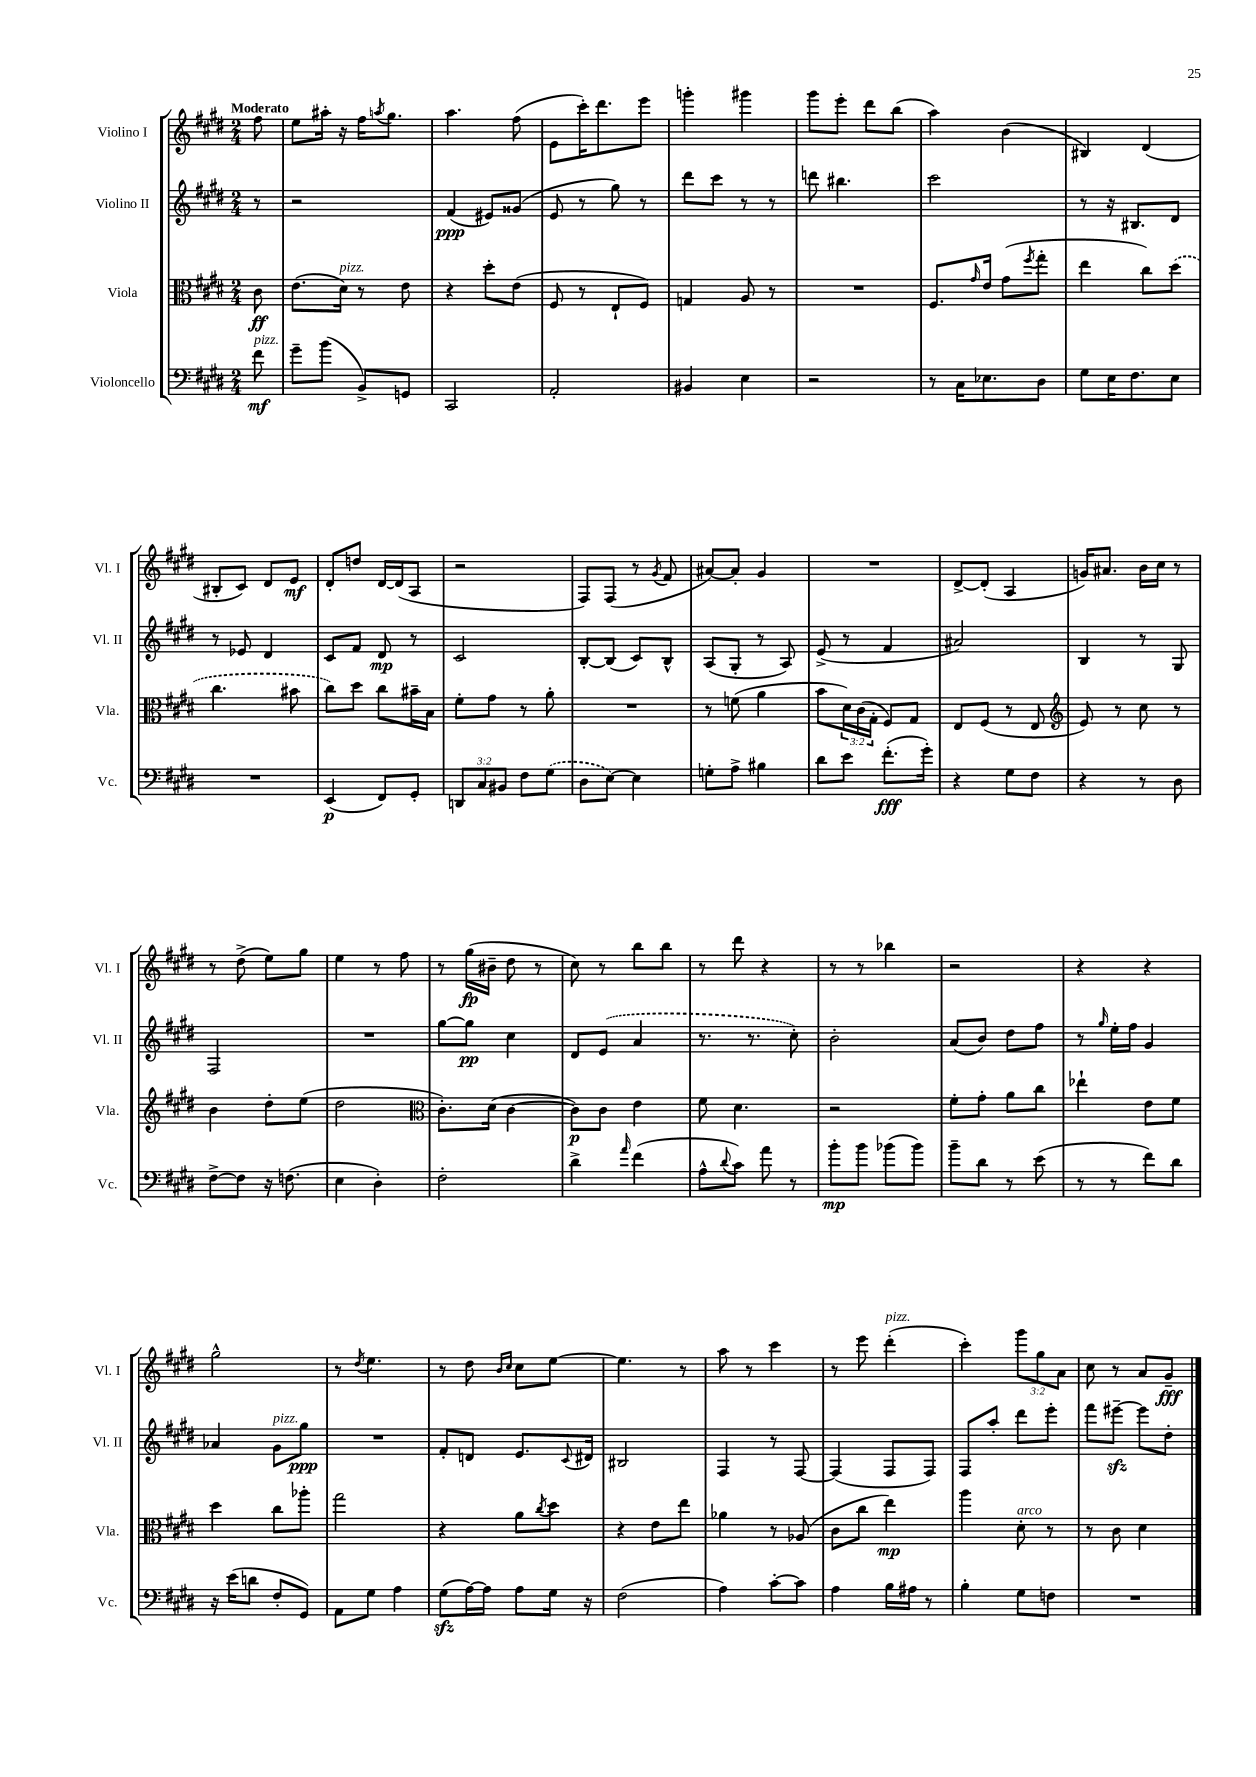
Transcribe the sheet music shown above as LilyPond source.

<<
\new StaffGroup <<
\new Staff = "s0" \with { instrumentName = "Violino I" shortInstrumentName = "Vl. I" } {
    \clef treble \key e \major \numericTimeSignature \time 2/4 \override Staff.TupletNumber.text = #tuplet-number::calc-fraction-text \partial 8 \tempo "Moderato"
    fis''8 |
    e''8 ais''16-. r16 fis''16 \acciaccatura { a''8 } gis''8. |
    a''4. fis''8( |
    e'8 cis'''16-.) dis'''8. e'''8 |
    g'''4-. gis'''4 |
    gis'''8 e'''8-. dis'''8 b''8( |
    a''4) b'4( |
    bis4) dis'4( |
    bis8-. cis'8) dis'8 e'8\mf |
    dis'8-. d''8 dis'16~ dis'16( a8 |
    r2 |
    fis8) fis8( r8 \acciaccatura { gis'8 } fis'8 |
    ais'8~) ais'8-. gis'4 |
    R2 |
    dis'8~-> dis'8-.( a4 |
    g'16) ais'8. b'16 cis''16 r8 |
    r8 dis''8->( e''8) gis''8 |
    e''4 r8 fis''8 |
    r8 gis''16\fp( bis'16-- dis''8 r8 |
    cis''8) r8 b''8 b''8 |
    r8 dis'''8 r4 |
    r8 r8 bes''4 |
    r2 |
    r4 r4 |
    gis''2-^ |
    r8 \acciaccatura { dis''8 } e''4. |
    r8 dis''8 \grace { b'16 cis''16 } cis''8 e''8~ |
    e''4. r8 |
    a''8 r8 cis'''4 |
    r8 e'''8 dis'''4-.^\markup { \italic "pizz." }( |
    cis'''4-.) \tuplet 3/2 { gis'''8 gis''8 a'8 } |
    cis''8 r8 a'8 gis'8--\fff \bar "|." |
}
\new Staff = "s1" \with { instrumentName = "Violino II" shortInstrumentName = "Vl. II" } {
    \clef treble \key e \major \numericTimeSignature \time 2/4 \partial 8
    r8 |
    r2 |
    fis'4\ppp( eis'8) gisis'8( |
    e'8 r8 gis''8) r8 |
    dis'''8 cis'''8 r8 r8 |
    d'''8 bis''4. |
    cis'''2 |
    r8 r16 bis8. dis'8 |
    r8 ees'8 dis'4 |
    cis'8 fis'8 dis'8\mp r8 |
    cis'2 |
    b8~-. b8( cis'8) b8-^ |
    a8( gis8-. r8 a8) |
    e'8->( r8 fis'4 |
    ais'2) |
    b4 r8 gis8 |
    fis2 |
    R2 |
    gis''8~ gis''8\pp cis''4 |
    dis'8 \once \slurDashed e'8( a'4 |
    r8. r8. cis''8-.) |
    b'2-. |
    a'8( b'8) dis''8 fis''8 |
    r8 \grace { gis''16 } e''16-. fis''16 gis'4 |
    aes'4 gis'8^\markup { \italic "pizz." } gis''8\ppp |
    R2 |
    fis'8-. d'8 e'8. \appoggiatura { cis'8 } dis'16 |
    bis2 |
    fis4 r8 fis8~ |
    fis4( fis8 fis8) |
    fis8 a''8-. dis'''8 e'''8-. |
    fis'''8 eis'''8~--\sfz eis'''8 dis''8-. \bar "|." |
}
\new Staff = "s2" \with { instrumentName = "Viola" shortInstrumentName = "Vla." } {
    \clef alto \key e \major \numericTimeSignature \time 2/4 \override Staff.TupletNumber.text = #tuplet-number::calc-fraction-text \partial 8
    cis'8\ff |
    e'8.( dis'16^\markup { \italic "pizz." }) r8 e'8 |
    r4 dis''8-. e'8( |
    fis8 r8 e8-! fis8) |
    g4 a8 r8 |
    R2 |
    fis8. \grace { gis'16 } e'16 gis'8( \acciaccatura { fis''8 } gis''8-. |
    e''4 cis''8) \once \slurDashed dis''8( |
    cis''4. bis'8 |
    cis''8) dis''8 cis''8 bis'16-- b16 |
    fis'8-. gis'8 r8 a'8-. |
    R2 |
    r8 f'8( a'4 |
    b'8 \tuplet 3/2 { dis'16) cis'16( gis16-. } fis8) gis8 |
    e8 fis8( r8 e8 |
    \clef treble e'8) r8 cis''8 r8 |
    b'4 dis''8-. e''8( |
    dis''2 |
    \clef alto cis'8.-.) dis'16( cis'4~ |
    cis'8\p) cis'8 e'4 |
    fis'8 dis'4. |
    r2 |
    fis'8-. gis'8-. a'8 cis''8 |
    ees''4-! e'8 fis'8 |
    dis''4 cis''8 aes''8-. |
    gis''2 |
    r4 a'8 \acciaccatura { cis''8 } dis''8 |
    r4 e'8 e''8 |
    aes'4 r8 aes8( |
    cis'8 cis''8 e''4\mp) |
    a''4 dis'8-.^\markup { \italic "arco" } r8 |
    r8 cis'8 dis'4 \bar "|." |
}
\new Staff = "s3" \with { instrumentName = "Violoncello" shortInstrumentName = "Vc." } {
    \clef bass \key e \major \numericTimeSignature \time 2/4 \override Staff.TupletNumber.text = #tuplet-number::calc-fraction-text \partial 8
    fis'8\mf^\markup { \italic "pizz." } |
    gis'8-- b'8( b,8->) g,8 |
    cis,2 |
    a,2-. |
    bis,4 e4 |
    r2 |
    r8 cis16 ees8. dis8 |
    gis8 e16 fis8. e8 |
    R2 |
    e,4\p( fis,8) gis,8-. |
    \tuplet 3/2 { d,8 cis8 bis,8 } fis8 \once \slurDashed gis8( |
    dis8 e8~) e4 |
    g8-. a8-> bis4 |
    dis'8 e'8 fis'8.-.\fff( gis'16-.) |
    r4 gis8 fis8 |
    r4 r8 dis8 |
    fis8~-> fis8 r16 f8.( |
    e4 dis4-.) |
    fis2-. |
    dis'4-> \grace { a'16 } fis'4( |
    a8-^ \appoggiatura { dis'8 } cis'8) a'8 r8 |
    b'8-.\mp b'8 bes'8( bes'8) |
    b'8-- dis'8 r8 e'8( |
    r8 r8 fis'8) dis'8 |
    r16 e'16( d'8 fis8-. gis,8) |
    a,8 gis8 a4 |
    gis8\sfz( a16~) a16 a8 gis16 r16 |
    fis2( |
    a4) cis'8~-. cis'8 |
    a4 b16 ais16 r8 |
    b4-. gis8 f8 |
    R2 \bar "|." |
}
>>
>>
\layout { \context { \Score \remove "Bar_number_engraver" } }
